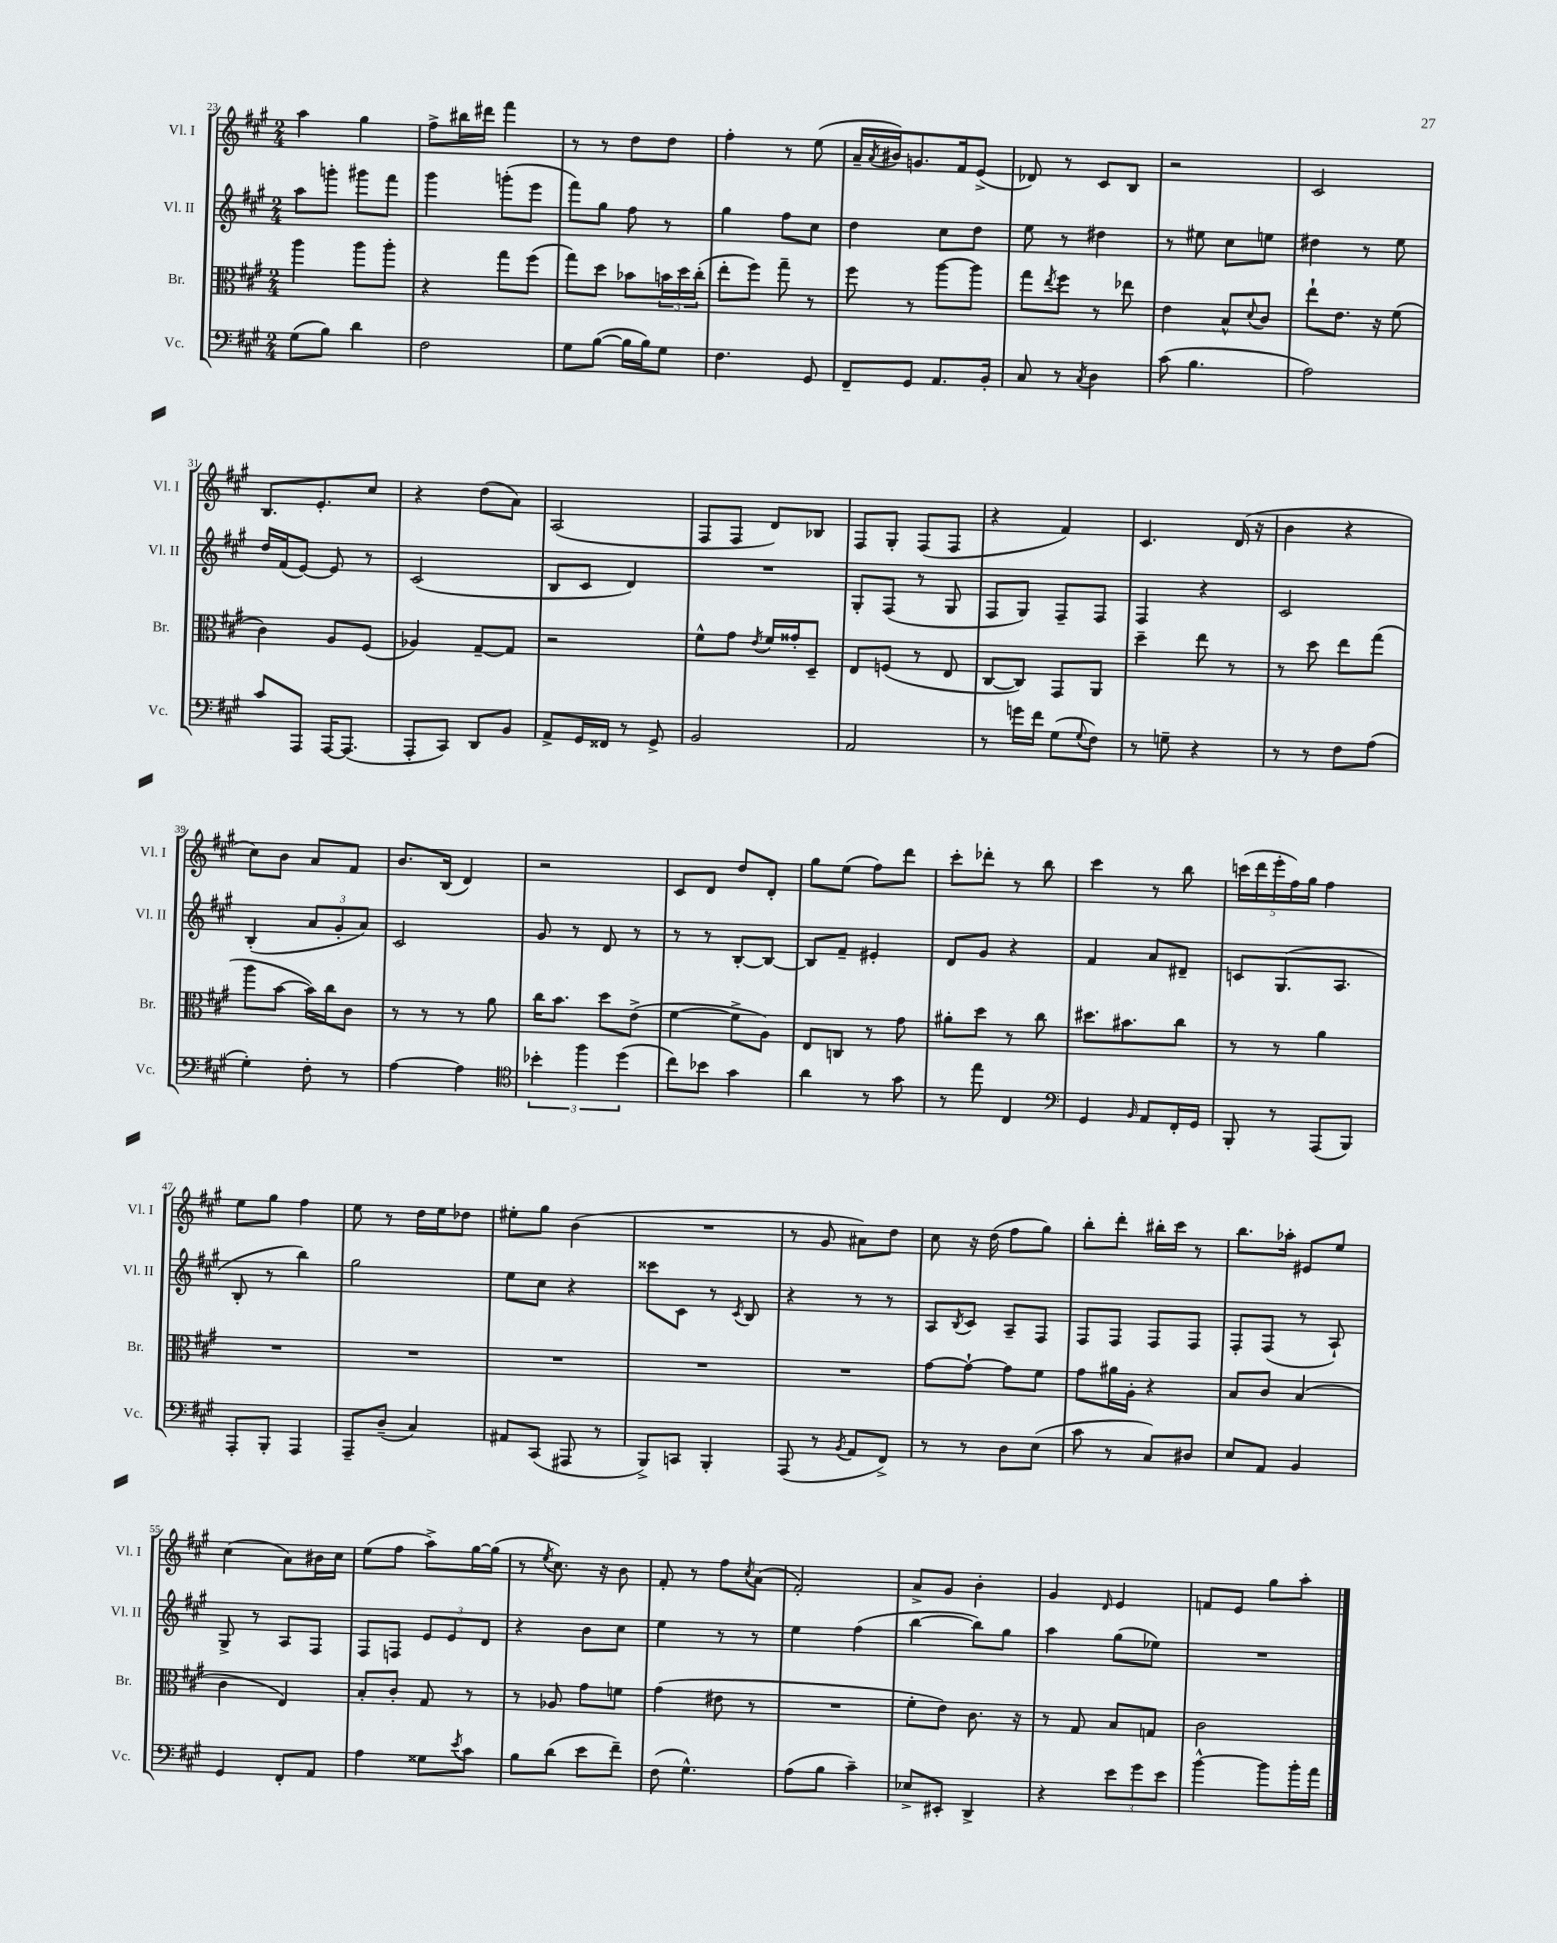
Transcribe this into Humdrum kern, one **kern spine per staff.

**kern	**kern	**kern	**kern
*staff4	*staff3	*staff2	*staff1
*clefF4	*clefC3	*clefG2	*clefG2
*k[f#c#g#]	*k[f#c#g#]	*k[f#c#g#]	*k[f#c#g#]
*M2/4	*M2/4	*M2/4	*M2/4
(8G#\L	4aa\	8aa\L	4aa\
8B\J)	.	8ggg'\J	.
4d\	8aa\L	8ggg#\L	4gg#\
.	8aa'\J	8fff#\J	.
=	=	=	=
2F#\	4r	4ggg#\	8ff#^\L
.	.	.	16bb#\L
.	.	.	16ddd#\JJ
.	8gg#\L	(8ggg'\L	4fff#\
.	(8ff#\J	8eee\J	.
=	=	=	=
8G#\L	8gg#\L)	8fff#\L)	8r
([8B\J	8dd\J	8gg#\J	8r
16B\]LL	8b-\L	8ff#\	8dd\L
16B\J)	.	.	.
8G#\J	24b\L	8r	8dd\J
.	24dd\	.	.
.	(24cc#'\JJ	.	.
=	=	=	=
4.F#\	8ee'\L	4gg#\	4ff#'\
.	8ff#\J)	.	.
.	8gg#~\	8ff#\L	8r
8GG#/	8r	8cc#\J	(8ee\
=	=	=	=
8FF#~/L	8ff#\	4dd\	16a~/LL
.	.	.	8qa/
.	.	.	16b#/J)
8GG#/J	8r	.	8.g/
8.AA/L	[8aa\L	8cc#\L	.
.	.	.	16f#/k
.	8aa\]J	8dd\J	(8e^/J
16BB'/Jk	.	.	.
=	=	=	=
8C#/	8gg#\L	8ee\	8d-/)
.	8qee/	.	.
8r	8ff#\J	8r	8r
8qC#/	.	.	.
4D\	8r	4dd#\	8c#/L
.	8ee-\	.	8B/J
=	=	=	=
(8c#\	4e\	8r	2r
4.B\	.	8ee#\	.
.	8B^^/L	8cc#\L	.
.	8qqd/	.	.
.	8c#/J	8ee\J	.
=	=	=	=
2A\)	8ee`\L	4dd#\	2c#/
.	8.e\J	.	.
.	.	8r	.
.	16r	.	.
.	(8f#\	8ee\	.
=	=	=	=
8c#/L	4c#\)	16dd/LL	8.B/L
.	.	(16f#/J	.
8AAA/J	.	[8e/J)	.
.	.	.	8.e'/
[16AAA/LK	8A/L	8e/]	.
(8.AAA/]J	.	.	.
.	(8F#/J	8r	8cc#/J
=	=	=	=
8AAA'/L	4A-/)	(2c#/	4r
8CC#/J)	.	.	.
8DD/L	[8G#~/L	.	(8dd\L
8BB/J	8G#/]J	.	8a\J)
=	=	=	=
8AA^/L	2r	8B/L	(2A/
16GG#/L	.	8c#/J	.
16FF##/JJ	.	.	.
8r	.	4d/)	.
8GG#^/	.	.	.
=	=	=	=
2BB/	8f#^^\L	2r	8F#/L
.	8g#\J	.	8F#/J
.	8qe/	.	.
.	16f#/LL	.	8d/L)
.	16g##'/J	.	.
.	8D~/J	.	8B-/J
=	=	=	=
2AA/	8E/L	8G#'/L	8F#/L
.	(8F/J	(8F#/J	8G#'/J
.	8r	8r	(8F#/L
.	8E/	8G#/	8F#/J
=	=	=	=
8r	[8C#/L	8F#/L	4r
16g\LL	8C#/]J)	8G#/J)	.
16f#\JJ	.	.	.
(8G#\L	8GG#/L	8F#~/L	4f#/)
8qqG#/	.	.	.
8F#\J)	8AA/J	8F#/J	.
=	=	=	=
8r	4dd~\	4F#/	4.c#/
8G~\	.	.	.
4r	8ee\	4r	.
.	8r	.	(16d/
.	.	.	16r
=	=	=	=
8r	8r	2c#/	4b\
8r	8dd\	.	.
8F#\L	8ee\L	.	4r
(8A\J	(8gg#\J	.	.
=	=	=	=
4G#'\)	8aa\L	(4B'/	8cc#\L)
.	[8b\J	.	8b\J
8F#'\	16b\]LL)	12a/L	8a/L
.	16cc#\J	.	.
.	.	12g#'/	.
8r	8c#\J	.	8f#/J
.	.	12a/J)	.
=	=	=	=
[4A\	8r	2c#/	8.b/L
.	8r	.	.
.	.	.	(16B/Jk
4A\]	8r	.	4d/)
.	8a\	.	.
=	=	=	=
*clefC4	*	*	*
6b-'\	16cc#\LK	8g#/	2r
.	8.b\J	.	.
.	.	8r	.
6ff#\	.	.	.
.	8dd\L	8d/	.
(6dd\	.	.	.
.	(8e^\J	8r	.
=	=	=	=
8cc#\L)	[4f#\	8r	8c#/L
8b-\J	.	8r	8d/J
4g#\	8f#^\]L	[8B'/L	8dd/L
.	8A\J)	8B/_J	8d'/J
=	=	=	=
4a\	8E/L	8B/]L	8gg#\L
.	8C/J	8f#~/J	(8ee\J
8r	8r	4e#'/	8ff#\L)
8g#\	8g#\	.	8ddd\J
=	=	=	=
8r	8a#'\L	8d/L	8ccc#'\L
8ee\	8dd\J	8g#/J	8ddd-'\J
4C#/	8r	4r	8r
.	8cc#\	.	8bb\
=	=	=	=
*clefF4	*	*	*
4GG#/	8.dd#\L	4f#/	4ccc#\
.	8.b#\	.	.
16qqBB/	.	.	.
8AA/L	.	8a/L	8r
16FF#'/L	8cc#\J	8d#~/J	8bb\
16GG#/JJ	.	.	.
=	=	=	=
8BBB'/	8r	8c/L	(20ccc\LL
.	.	.	20ddd\
.	.	.	20eee'\
8r	8r	(8.G#/	.
.	.	.	20ff#\)
.	.	.	20gg#\JJ
(8AAA/L	4a\	.	4ff#\
.	.	8.A/J	.
8BBB/J)	.	.	.
=	=	=	=
8AAA'/L	2r	8B'/	8ee\L
8BBB'/J	.	8r	8gg#\J
4AAA/	.	4bb\)	4ff#\
=	=	=	=
8AAA~/L	2r	2gg#\	8ee\
(8D~/J	.	.	8r
4C#/)	.	.	16dd\LL
.	.	.	16ee\J
.	.	.	8dd-\J
=	=	=	=
8AA#/L	2r	8ee\L	8ee#'\L
(8CC#/J	.	8cc#\J	8gg#\J
8AAA#/	.	4r	(4b\
8r	.	.	.
=	=	=	=
8BBB^/L)	2r	8ccc##\L	2r
8CC/J	.	8c#\J	.
4BBB'/	.	8r	.
.	.	8qc#/	.
.	.	8B/	.
=	=	=	=
(8AAA/	2r	4r	8r
8r	.	.	8g#/
8qBB/	.	.	.
8AA/L	.	8r	8a#\L)
8FF#^/J)	.	8r	8dd\J
=	=	=	=
8r	[8g#\L	8A/L	8cc#\
.	.	8qB/	.
8r	8g#`\_J	8c#/J	16r
.	.	.	(16dd\
8D\L	8g#\]L	8A~/L	8ff#\L
(8E\J	8f#\J	8F#/J	8gg#\J)
=	=	=	=
8c#\	8g#\L	8F#/L	8bb'\L
8r	16a#\L	8F#/J	8ddd'\J
.	16A'\JJ	.	.
8C#/L)	4r	8F#/L	16bb#'\LL
.	.	.	16ccc#\JJ
8D#/J	.	8F#/J	8r
=	=	=	=
8E/L	8B/L	8F#'/L	8.bb\L
8AA/J	8c#/J	(8F#/J	.
.	.	.	16aa-'\Jk
4BB/	(4B/	8r	8e#/L
.	.	8A`/)	8ee/J
=	=	=	=
4GG#/	4c#\	8G#^/	(4cc#\
.	.	8r	.
8FF#'/L	4E/)	8A/L	8a\L)
8AA/J	.	8F#/J	16b#\L
.	.	.	16cc#\JJ
=	=	=	=
4A\	8B'/L	8F#/L	(8ee\L
.	8c#'/J	8F/J	8ff#\J
8G##\L	8G#/	12e/L	8aa^\L)
.	.	12e/	.
8qe/	.	.	.
8c#\J	8r	.	[16gg#\L
.	.	12d/J	.
.	.	.	(16gg#\]JJ
=	=	=	=
8B\L	8r	4r	8r
.	.	.	8qee/
(8d\J	8A-/	.	8.cc#\)
8e\L	8g#\L	8b\L	.
.	.	.	16r
8f#~\J)	8f\J	8cc#\J	8b\
=	=	=	=
(8F#\	(4g#\	4ee\	8f#'/
4.G#^^\)	.	.	8r
.	8e#\	8r	8ff#\L
.	.	.	8qcc#/
.	8r	8r	(8a\J
=	=	=	=
(8A\L	2r	4ee\	2f#'/)
8B\J	.	.	.
4c#~\)	.	(4ff#\	.
=	=	=	=
8E-^/L	8f#'\L	[4bb\	8a^/L
8EE#'/J	8e\J)	.	8g#/J
4DD^/	8.c#\	8bb\]L)	4b'\
.	.	8gg#\J	.
.	16r	.	.
=	=	=	=
4r	8r	4aa\	4g#/
.	8G#/	.	.
.	.	.	16qqd/
12e\L	8B/L	(8gg#\L	4e/
12g#\	.	.	.
.	8G/J	8ee-\J)	.
12e\J	.	.	.
=	=	=	=
[4b^^\	2c#\	2r	8f/L
.	.	.	8e/J
8b\]L	.	.	8gg#\L
16b'\L	.	.	8aa'\J
16a\JJ	.	.	.
==	==	==	==
*-	*-	*-	*-
